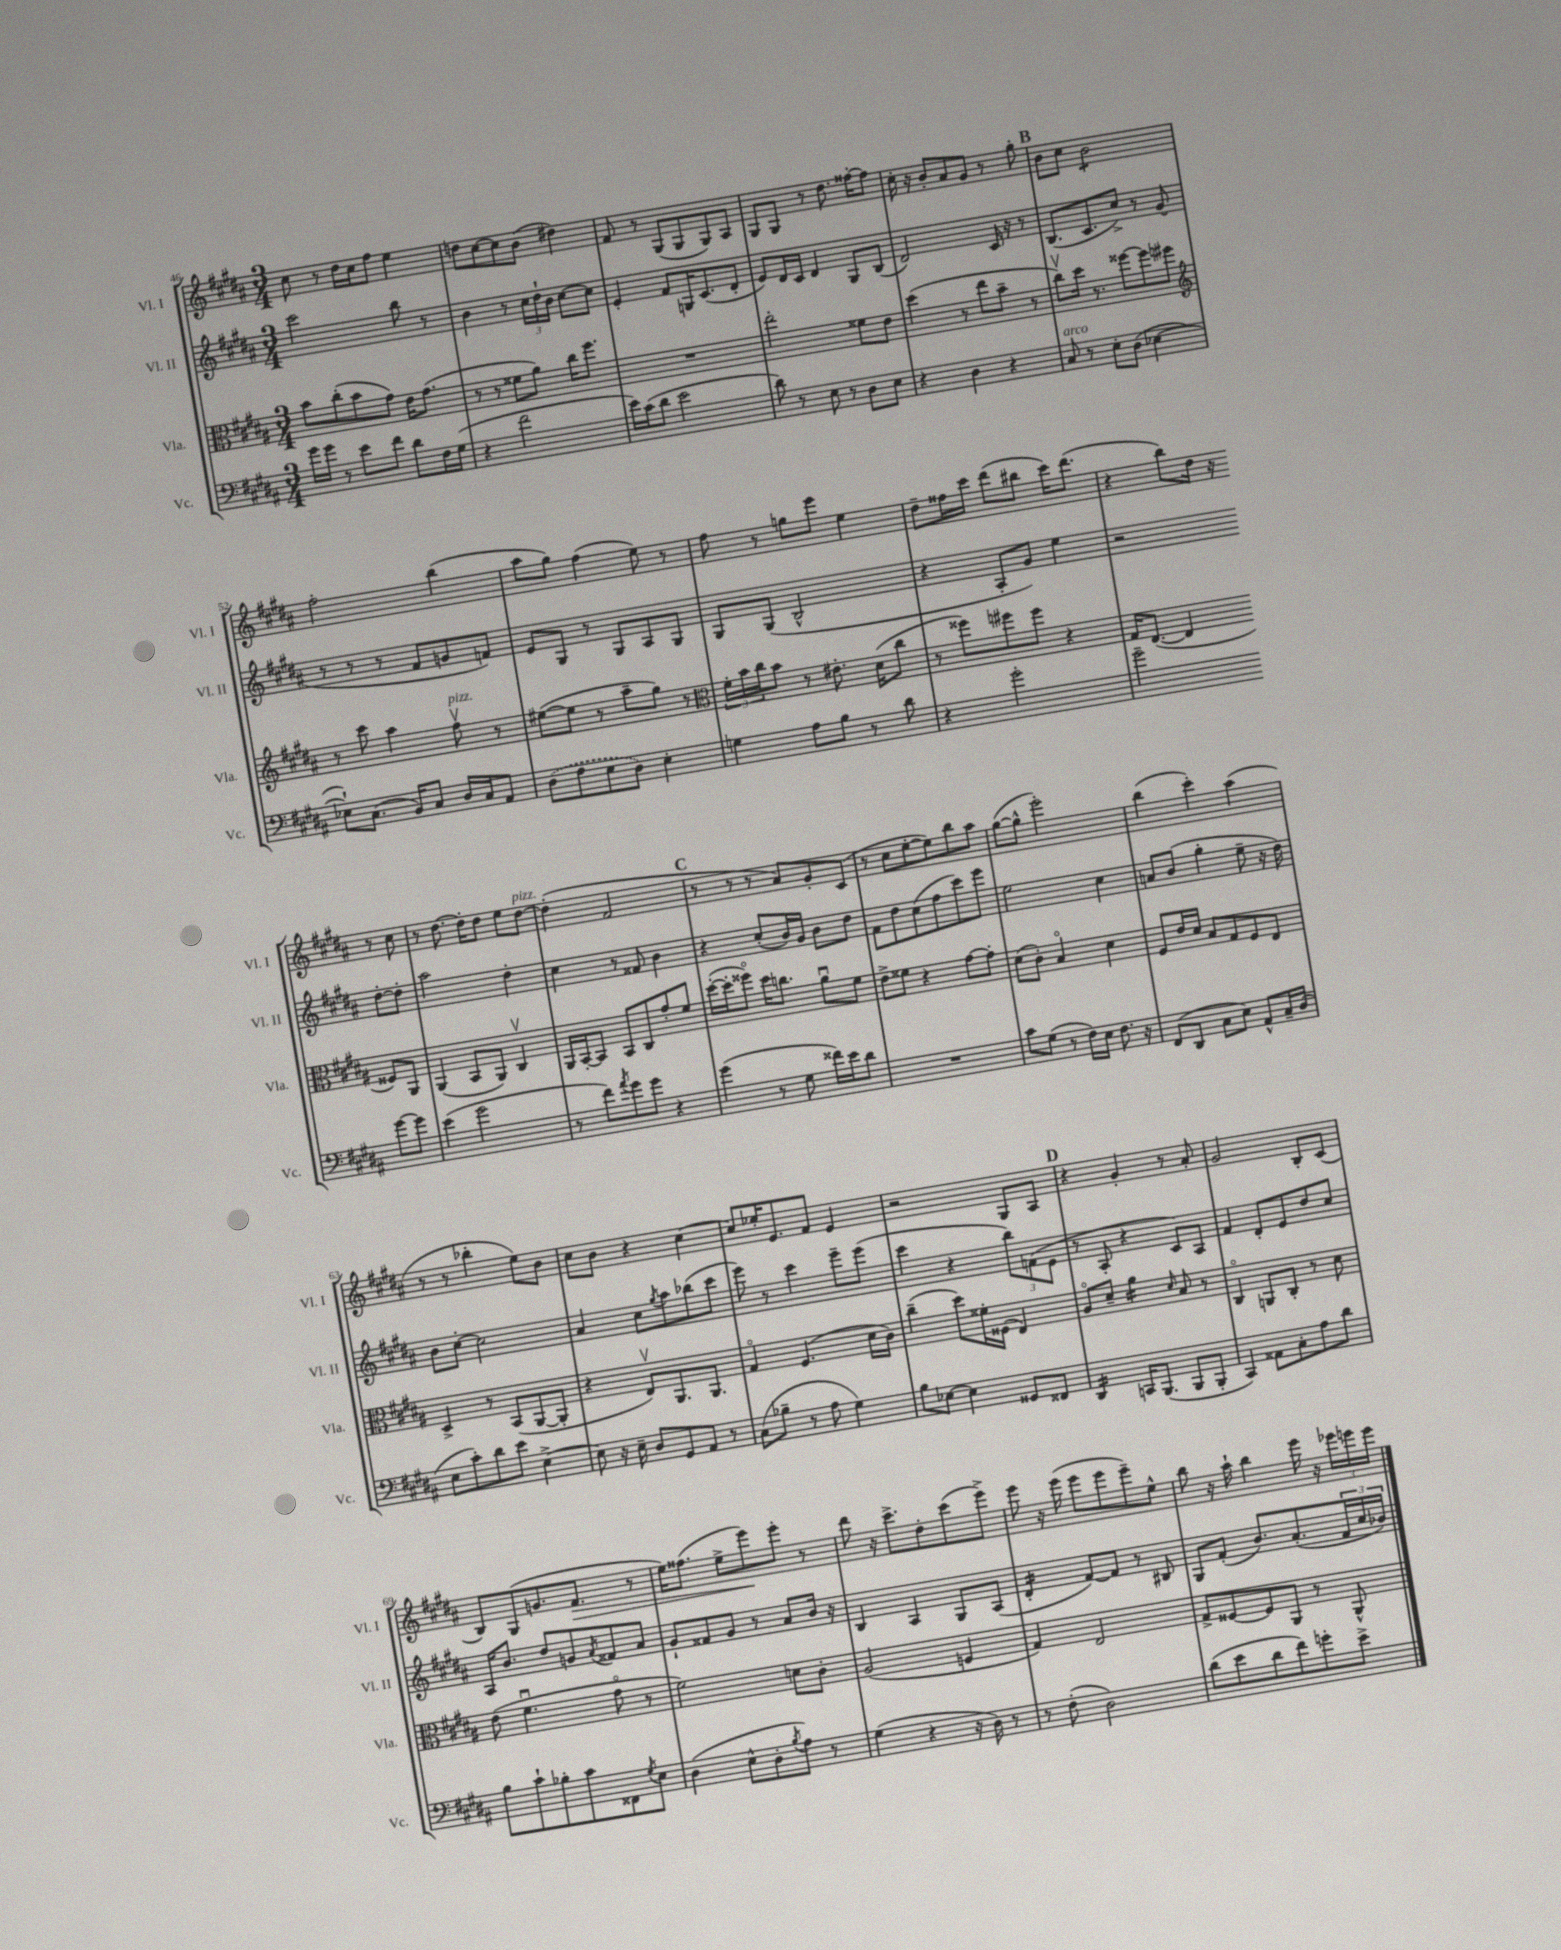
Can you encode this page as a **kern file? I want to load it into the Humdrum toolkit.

**kern	**kern	**kern	**kern
*staff4	*staff3	*staff2	*staff1
*clefF4	*clefC3	*clefG2	*clefG2
*k[f#c#g#d#a#]	*k[f#c#g#d#a#]	*k[f#c#g#d#a#]	*k[f#c#g#d#a#]
*M3/4	*M3/4	*M3/4	*M3/4
16g#\LL	8b\L	2ccc#\	8cc#\
16g#\JJ	.	.	.
8r	(8cc#'\	.	8r
8e\L	8b\	.	16dd#\LL
.	.	.	16cc#\J
8f#\J	8g#\J)	.	8ff#\J
8d#\L	16e\LK	8bb\	4ee\
.	(8.g#\J	.	.
16F#\L	.	8r	.
(16G#\JJ	.	.	.
=	=	=	=
4r	8r	4b\	8dd\L
.	8r	.	[8cc#\
2f#\	8f##\L	8r	8cc#\]
.	8a#\J)	24cc#\LL	(8b\J
.	.	24dd#`\	.
.	.	24b\JJ	.
.	16cc#\LK	[8cc#\L	4dd#\)
.	8.ff#\J	.	.
.	.	8cc#\]J	.
=	=	=	=
16e\LL)	2.r	4e'/	8f#/
(16c#\J	.	.	.
8d#\J	.	.	8r
2e\	.	8f#/L	(8G#/L
.	.	16G/K	8G#/
.	.	(8.c#/	.
.	.	.	8G#/)
.	.	8d#'/J	8A#/J
=	=	=	=
8d#\)	2ee'\	8e/L)	8G#/L
8r	.	16d#/L	8G#/J
.	.	16c#/JJ	.
8E\	.	4d#/	8r
8r	.	.	8.dd#\
8D#\L	8f##\L	8G#/L	.
.	.	.	[16ff##'\LK
8E\J	8e\J	(8B/J	8ff##\]J
=	=	=	=
4r	(4dd#\	2d#/)	16cc#'\
.	.	.	16r
.	.	.	8b'/L
4D#\	8r	.	8a#/
.	8ee\L	.	8g#/J
4r	8b~\J	16c#/	8r
.	.	16r	.
.	8r	8r	8gg#'\
=	=	=	=
8C#/	8cc#v\L)	(8.B/L	8b\L
8r	16dd#\Jk	.	8cc#\J
.	8.r	8.c#/	.
8E'\L	.	.	2b\
(8D#\J	[8ff##\L	8cc#^/J)	.
[4E-\	8ff##\]	8r	.
.	8ff#\J	(8g#/	.
=	=	=	=
*	*clefG2	*	*
8E-`\]L)	8r	8r	2ff#'\
(8.C#\J	8ccc#\	8r	.
.	4aa#\	8r	.
16BB/LK)	.	.	.
8C#/J	.	8f#/L	.
16D#/LL	8ff#v\	8g/	(4bb\
16C#/J	.	.	.
8AA#/J	8r	8f/J)	.
=	=	=	=
(8D#\L	([8ee#\L	8e/L	8aa#\L
8F#\	8ee#\]J	8G#/J	8gg#\J)
8E\	8r	8r	(4ff#\
8D#\J)	8aa#~\L	8G#/L	.
4E'\	8gg#\J)	8A#/	8ee\)
.	8r	8G#/J	8r
=	=	=	=
*	*clefC3	*	*
4G\	24f#'\LL	8G#/L	8ff#\
.	24b\	.	.
.	24cc#\J	.	.
.	8b\J	(8G#/J	8r
8A#\L	8r	2B^^/	8gg\L
8B\J	8.e#'\	.	8eee\J
8r	.	.	4ee\
.	(16d#\LK	.	.
8d#\	8cc#\J	.	.
=	=	=	=
4r	8r	4r	8dd#~\L
.	8ff##\L)	.	16ff##\L
.	.	.	16ccc#\JJ
2g#'\	8ff#\	8A#'/L	(8ddd#\L
.	8ff#\J	8g#/J)	8bb#\J
.	4r	4ee\	16ccc#\LK)
.	.	.	(8.ddd#\J
=	=	=	=
2g#~\	16G#/LK	2r	4r
.	([8.E/J	.	.
.	4E/]	.	8bb\L)
.	.	.	16dd#\Jk
.	.	.	16r
[8g#\L	8F##/L)	[8dd#'\L	8r
8g#\]J	8AA#/J	8dd#'\]J	8cc#\
=	=	=	=
(4e\	(4AA#/	2aa#\	8r
.	.	.	[8.dd#\
2g#\	8BB/L	.	.
.	.	.	16dd#'\]LK
.	8AA#/J)	.	8dd#\J
.	4C#v/	4dd#'\	8ee\L
.	.	.	[8dd#\J
=	=	=	=
8r	16AA#/LL	4cc#\	(4dd#'\]
.	[16BB'/J	.	.
8f#\L)	8BB/]J	.	.
8qa#/	.	.	.
8g#\	8BB/L	8r	2f#/
8g#\J	8C#/	8f##/	.
4r	8g#'/	4b\	.
.	8f#/J	.	.
=	=	=	=
(4g#\	([16dd#'\LL	4r	8r
.	16dd#'\]J	.	.
.	8ff##o\J)	.	8r
8r	16dd#\LK	(8cc#'/L	8r
.	8.cc\J	.	.
8G#\	.	16b/L)	8a#/L)
.	.	16g#/JJ	.
16f##\LL)	8a#u\L	8b\L	8g#'/
16e\J	.	.	.
8d#\J	8f#\J	8dd#\J	(8c#/J
=	=	=	=
2.r	8e^\L	8f#\L	8r
.	8f##\J	8dd#\	8cc#\L
.	4r	(8cc#\	[8ee'\
.	.	8ff#\	8ee\])
.	[8g#\L	8ccc#\)	8bb\
.	8g#'\]J	8eee\J	8aa#\J
=	=	=	=
8c#\L	(8d#\L	2ee\	([8gg#\L
(8G#\J	8c#'\J)	.	8gg#^^\]J
8r	4Bo/	.	2eee'\)
16F#\LL)	.	.	.
16E\JJ	.	.	.
8.F#\	4d#\	4cc#\	.
16r	.	.	.
=	=	=	=
(8FF#/L	8F#/L	8a/L	(4bb\
8DD#/J	16e/L	(8b/J	.
.	16d#/JJ	.	.
8C#\L	8B/L	4gg#'\	4ccc#'\)
8E\J)	8G#/	.	.
8AA#^^/L	8F#/	8ee~\	(4aa#\
16C#~/L	8E/J	16r	.
(16D#/JJ	.	16dd#\)	.
=	=	=	=
8E\L	4D#^/	8b\L	8r
8c#'\)	.	[8cc#'\J	8r
8d#\	8r	2cc#\]	4bb-'\
8e\J	(8BB/L	.	.
[4E^\	[8AA#/	.	8ee\L)
.	8AA#'/]J	.	8b\J
=	=	=	=
8E\]	4r	4a#/	8cc#\L
16r	.	.	8b\J
16E~\	.	.	.
8D#/L	8Ev/L)	8cc#\L	4r
.	.	8qgg#/	.
8GG#/	8.AA#/	8aa#\	.
8AA#/J	.	(8bb-\	[4cc#\
.	8.AA#/J	.	.
8r	.	8ccc#\J	.
=	=	=	=
(8C#\L	4G#o/	8eee\)	8cc#/]L
8B-~\J	.	8r	16ee-'/K
.	.	.	8.e/
8r	(4.F#/	4ccc#\	.
8A#\	.	.	8f#/J
4G#\)	.	8eee~\L	4e/
.	16d#\LL	(8eee\J	.
.	16c#\JJ)	.	.
=	=	=	=
8B\L	(4cc#~\	4ccc#\	2r
[8E-\J	.	.	.
4E-\]	8dd#\L)	4r	.
.	16f##'\L	.	.
.	(16F##\JJ	.	.
8GG##/L	4E/)	12bb\L)	8G#/L
.	.	(12f\	.
8FF##/J	.	.	8A#/J
.	.	12e\J	.
=	=	=	=
4DD#/	8A#o/L	8r	4r
.	8d#~/J	8A#'/	.
16CC/LK	4a#\	4r	4g#'/
(8.BBB/J	.	.	.
.	16qqd#/	.	.
8BBB/L	8B/	8c#/L)	8r
8BBB'/J	8r	8A#/J	8a#'/
=	=	=	=
4CC#/)	4C#o/	4f#/	2g#/
8AA##\L	8AA/L	8d#'/L	.
8C#'\	8C#'/J	8e/	.
8A#\	8r	8dd#/	8B'/L
8d#\J	8d#\	8cc#/J	(8c#/J
=	=	=	=
8B\L	(8e\	16A#/LK	8B/L)
.	.	8.b/J	.
8c#`\	4.f#u\	.	(8G#/
8B-'\	.	8dd#/L	8.g/
8c#\	.	8g/	.
.	.	.	8.f#/J
.	.	8qa#/	.
8FF##\	8g#o\	8f##/	.
8qG#/	.	.	.
8E\J	8r	8a#/J	8r
=	=	=	=
(4D#\	2f#\)	8g#`/L	16ee\LK)
.	.	.	(8.ff##\J
.	.	8f##/	.
8E^^\L	.	8g#/J	8ee^\L
8D#'\	.	8r	8eee\)
8qB/	.	.	.
8A#\J)	8d\L	8a#/L	8eee'\J
8r	8c#'\J	16b/Jk	8r
.	.	16r	.
=	=	=	=
(4G#\	(2A#/	4B/	8ddd#\
.	.	.	16r
.	.	.	8.ccc#^\L
4r	.	4A#/	.
.	.	.	8dd#'\
16r	4F/	8G#/L	(8ccc#\
16D#\)	.	.	.
8r	.	(8A#/J	8eee^\J)
=	=	=	=
8r	4G#/)	4d#'/	8eee\
(8F#'\	.	.	16r
.	.	.	(16eee\
2D#\)	2E/	[8f#/L)	8eee\L
.	.	8f#/]J	8eee\
.	.	8r	8eee~\)
.	.	8B#/	8ee^^\J
=	=	=	=
(8d#\L	8G#^/L	8G#/L	8bb\
8e\	[8F##/	(8f#'/J	16r
.	.	.	16aa#`\
8d#\	8F##/]	8.b/L)	4bb\
8f#\)	8AA#/J	.	.
.	.	(8.a#'/	.
8g'\	8r	.	16eee\
.	.	.	16r
8e^\J	8AA#^^/	24f#/L	24eee-\LL
.	.	24cc#/	24eee\
.	.	24b-/JJ)	24eee\JJ
==	==	==	==
*-	*-	*-	*-
